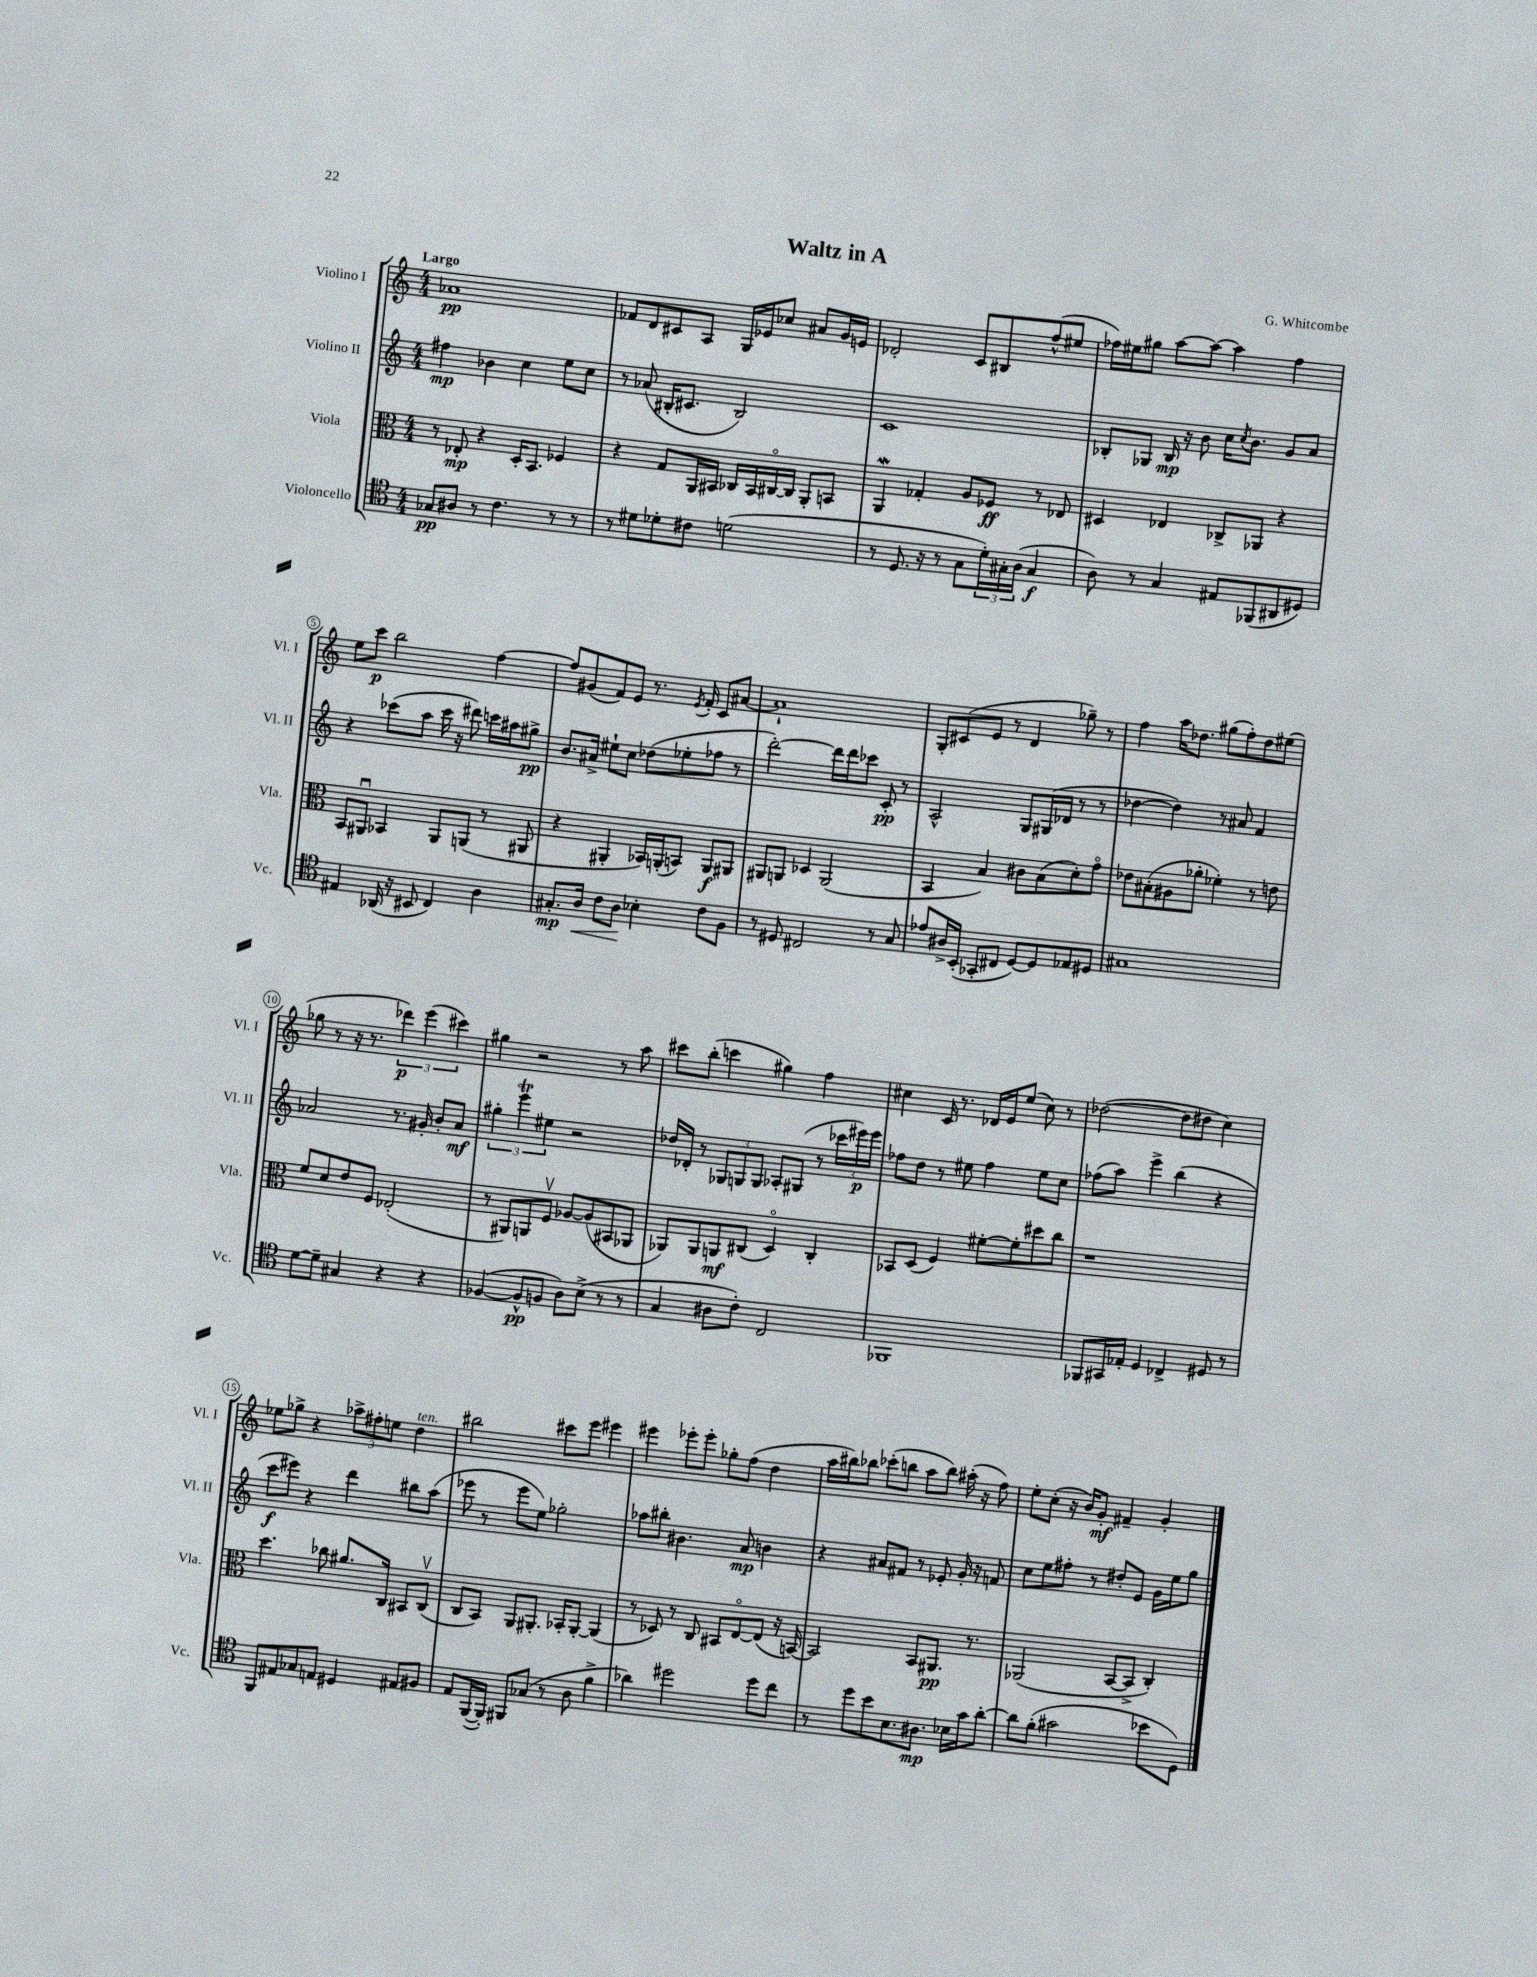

**kern	**dynam	**kern	**dynam	**kern	**dynam	**kern	**dynam
*part4	*part4	*part3	*part3	*part2	*part2	*part1	*part1
*staff4	*staff4	*staff3	*staff3	*staff2	*staff2	*staff1	*staff1
*I"Violoncello	*	*I"Viola	*	*I"Violino II	*	*I"Violino I	*
*I'Vc.	*	*I'Vla.	*	*I'Vl. II	*	*I'Vl. I	*
*clefC4	*	*clefC3	*	*clefG2	*	*clefG2	*
*k[]	*	*k[]	*	*k[]	*	*k[]	*
*M4/4	*	*M4/4	*	*M4/4	*	*M4/4	*
=1	=1	=1	=1	=1	=1	=1	=1
!	!	!	!	!	!	!LO:TX:a:B:t=Largo	!
8G-X/L	pp	8r	.	4ff#X\	mp	1a-X	pp
8A#X/J	.	8E-X'/	mp	.	.	.	.
8r	.	4r	.	4b-X\	.	.	.
4.c\	.	.	.	.	.	.	.
.	.	16D'/KL	.	4cc\	.	.	.
.	.	8.BB/J	.	.	.	.	.
8r	.	4F-X/	.	8ee\L	.	.	.
8r	.	.	.	8cc\J	.	.	.
=2	=2	=2	=2	=2	=2	=2	=2
8r	.	4r	.	8r	.	8f-X/L	.
8d#X\L	.	.	.	(8a-X/	.	8d/	.
8d-X'\	.	8G/L	.	16B#X'/KL	.	8c#X/	.
.	.	.	.	8.c#X/J	.	.	.
8c#X\J	.	16AA/L	.	.	.	8A/J	.
.	.	16BB#X/JJ	.	.	.	.	.
(2dn\	.	16C-X/LL	.	2B#/)	.	16G/LL	.
.	.	16BB#/	.	.	.	16e-X/J	.
.	.	[16C#X/	.	.	.	8cc-X/J	.
.	.	16C#/JJ]	.	.	.	.	.
.	.	8AA'/L	.	.	.	8a#X/L	.
.	.	8BBn/J	.	.	.	16g/L	.
.	.	.	.	.	.	16en/JJ	.
=3	=3	=3	=3	=3	=3	=3	=3
8r	.	4AAW/	.	1c	.	2d-X'/	.
8.D/	.	.	.	.	.	.	.
.	.	4G-X'/	.	.	.	.	.
16r	.	.	.	.	.	.	.
8r	.	.	.	.	.	.	.
8G\L	.	8A/L	.	.	.	8c/L	.
24d'\L)	.	8F-X/J	ff	.	.	8B#X/	.
24G#X'\	.	.	.	.	.	.	.
(24A\JJ	.	.	.	.	.	.	.
4G#/	f	8r	.	.	.	(8ff^^/	.
.	.	8E-X/	.	.	.	8ee#X/J	.
=4	=4	=4	=4	=4	=4	=4	=4
8A\)	.	4D#X/	.	8B-X'/L	.	16ff-X\LL)	.
.	.	.	.	.	.	16ee#X\J	.
8r	.	.	.	8G-X/J	.	8gg#X\J	.
4G/	.	4E-X/	.	16B-/	mp	[8aa\L	.
.	.	.	.	16r	.	.	.
.	.	.	.	8b\	.	8aa\J_	.
8E#X/L	.	8C-X^/L	.	16cc\KL	.	4aa\]	.
.	.	.	.	8qcc/	.	.	.
.	.	.	.	8.b\J	.	.	.
(8FF-X/	.	8AA-X/J	.	.	.	.	.
8AA#X/	.	4r	.	8g/L	.	4ff-\	.
8D#X/J)	.	.	.	8a/J	.	.	.
!!LO:LB:g=z
=5	=5	=5	=5	=5	=5	=5	=5
4E#X/	.	8BB/L	.	4r	.	8ee\L	.
.	.	8AA#Xu/J	.	.	.	8ccc\J	p
(16AA-X/	.	4BB-X/	.	(8ccc-X\L	.	2bb\	.
16r	.	.	.	.	.	.	.
8BB#X/	.	.	.	8aa\J	.	.	.
4C/)	.	8AA#/L	.	16ccc-\	.	.	.
.	.	.	.	16r	.	.	.
.	.	(8AAn/J	.	8ddd#X\)	.	.	.
4A\	.	8r	.	16cccn\LL	.	[4ff\	.
.	.	.	.	16aa#X\J	.	.	.
.	.	8AA#X/	.	8gg#X^\J	pp	.	.
=6	=6	=6	=6	=6	=6	=6	=6
8.G#X'/L	mp	4r	.	8.b/L	.	8ff/L]	.
.	.	.	.	.	.	(8g#X/	.
!	!LO:HP:b	!	!	!	!	!	!
16A/Jk	<	.	.	16a#X^/Jk	.	.	.
8c\L	.	4AA#X'/	.	8ee#X`\L	.	8f/)	.
8A\J	.	.	.	8cc\J	.	8e/J	.
4B-X'\	[	16BB-X/LL)	.	(8dd-X\L	.	8.r	.
.	.	(16AAn'/J	.	.	.	.	.
.	.	8BBn/J)	.	8ee-X'\	.	.	.
.	.	.	.	.	.	8qe/	.
.	.	.	.	.	.	16f'/	.
8c\L	.	8AA/L	f	8ff-X\J	.	8c/L	.
8F\J	.	8AA#X/J	.	8r	.	[8a#X/J	.
=7	=7	=7	=7	=7	=7	=7	=7
8r	.	8AA#X/L	.	[2ddd'\)	.	1a#`]	.
8D#X/	.	8AAn/J	.	.	.	.	.
2C#X/	.	4D-X/	.	.	.	.	.
.	.	(2AA/	.	16ddd\LL]	.	.	.
.	.	.	.	16ddd\J	.	.	.
.	.	.	.	8ccc-X\J	.	.	.
8r	.	.	.	8c'/	pp	.	.
8G/	.	.	.	8r	.	.	.
=8	=8	=8	=8	=8	=8	=8	=8
8e-X/L	.	4BB/	.	2A^^/	.	8G'/L	.
16A#X^/L	.	.	.	.	.	(8c#X/	.
(16BB'/JJ	.	.	.	.	.	.	.
8GG-X'/L	.	4B/)	.	.	.	8e/J	.
8C#X/J	.	.	.	.	.	8r	.
[8D/L)	.	8c#X\L	.	8G/L	.	4d/	.
8D/]	.	(8B\	.	(16G#X/L	.	.	.
.	.	.	.	16d-X/JJ	.	.	.
8E-X/	.	8d'\)	.	8r	.	8gg-X~\)	.
8D#X/J	.	8g\J	.	8r	.	8r	.
=9	=9	=9	=9	=9	=9	=9	=9
1G#X	.	8e-X\L	.	[4dd-X\	.	4ff\	.
.	.	(8B#X'\	.	.	.	.	.
.	.	8A#X\	.	4dd-\])	.	16aa\KL	.
.	.	.	.	.	.	8.dd-X\J	.
.	.	8a-X'\J	.	.	.	.	.
.	.	4f-X'\)	.	8r	.	(8gg#X\L	.
.	.	.	.	8a#X/	.	8ff'\)	.
.	.	8r	.	4f/	.	8dd-\	.
.	.	8en\	.	.	.	(8ee#X\J	.
!!LO:LB:g=z
=10	=10	=10	=10	=10	=10	=10	=10
[8d\L	.	8f/L	.	2a-X/	.	8gg-X\	.
8d~\J]	.	8d/	.	.	.	8r	.
4G#X/	.	8e/	.	.	.	16r	.
.	.	.	.	.	.	8.r	.
.	.	8F/J	.	.	.	.	.
4r	.	(2E-X'/	.	8.r	.	6ddd-X\)	p
.	.	.	.	.	.	(6eee\	.
.	.	.	.	16g#X'/	.	.	.
4r	.	.	.	8b'/L	.	.	.
.	.	.	.	.	.	6ccc#X\)	.
.	.	.	.	8a-/J	mf	.	.
=11	=11	=11	=11	=11	=11	=11	=11
([4F-X/	.	8r	.	6gg#X'\	.	4gg#X\	.
.	.	8AA#X/L)	.	.	.	.	.
.	.	.	.	6eeet\	.	.	.
8F-^^/L]	pp	8AAn/	.	.	.	2r	.
.	.	.	.	6ee#X\	.	.	.
8Fn/J	.	8Fv/J	.	.	.	.	.
8A\L)	.	[8A-X/L	.	2r	.	.	.
(8B^\J	.	(8A-/]	.	.	.	.	.
8r	.	8BB#X/	.	.	.	8r	.
8r	.	8AA-X/J	.	.	.	8aa\	.
=12	=12	=12	=12	=12	=12	=12	=12
4G/	.	8AA-X/L)	.	16dd-X/LL	.	8ccc#X\L	.
.	.	.	.	16d-X'/JJ	.	.	.
.	.	8AA-/	.	8r	.	(8bb'\J	.
8A#X\L	.	8AAn/	mf	12G-X/L	.	4cccn\	.
.	.	.	.	12Gn/	.	.	.
8c'\J)	.	(8C#X/J	.	.	.	.	.
.	.	.	.	12G/J	.	.	.
2C/	.	4D/)	.	8A-X'/L	.	4gg#X\)	.
.	.	.	.	(8G#X/J	.	.	.
.	.	4C#'/	.	8r	.	4ff\	.
.	.	.	.	24ccc-X\LL	.	.	.
.	.	.	.	24eee#X\)	p	.	.
.	.	.	.	24eee#\JJ	.	.	.
=13	=13	=13	=13	=13	=13	=13	=13
1FF-X	.	8BB-X/L	.	8ff-X\L	.	4cc#X\	.
.	.	(8D/J	.	8dd\J	.	.	.
.	.	4F/)	.	8r	.	16c/	.
.	.	.	.	.	.	8.r	.
.	.	.	.	8ee#X\	.	.	.
.	.	[8f#X'\L	.	4ff-\	.	16d-X/LL	.
.	.	.	.	.	.	16e/J	.
.	.	8f#'\]	.	.	.	(8ee/J	.
.	.	8dd#X\	.	8ee#\L	.	8cc#\)	.
.	.	8cc\J	.	8cc\J	.	8r	.
=14	=14	=14	=14	=14	=14	=14	=14
8FF-X/L	.	1r	.	(8ff-X\L	.	([2dd-X\	.
16GG#X/L	.	.	.	8aa\J)	.	.	.
16E-X'/JJ	.	.	.	.	.	.	.
4D/	.	.	.	4eee^\	.	.	.
4C-X^/	.	.	.	(4bb\	.	8dd-\L]	.
.	.	.	.	.	.	8dd#X\J	.
8D#X/	.	.	.	4r	.	4cc\)	.
8r	.	.	.	.	.	.	.
!!LO:LB:g=z
=15	=15	=15	=15	=15	=15	=15	=15
8FF/L	.	4.dd\	.	8ccc\L	f	8ee-X\L	.
8E#X/	.	.	.	8eee#X\J)	.	8gg-X^\J	.
8G-X/	.	.	.	4r	.	4r	.
8En/J	.	8cc-X\	.	.	.	.	.
4D#X/	.	8.a#X/L	.	4ddd\	.	12aa-X^\L	.
.	.	.	.	.	.	12ff#X'\	.
.	.	.	.	.	.	12een\J	.
.	.	16C/Jk	.	.	.	.	.
!	!	!	!	!	!	!LO:TX:a:i:t=ten.	!
8E#X/L	.	8BB#X/L	.	8bb#X\L	.	4dd\	.
8F#X/J	.	(8Cv/J	.	(8aa\J	.	.	.
=16	=16	=16	=16	=16	=16	=16	=16
8E/L	.	8C/L	.	8eee-X\	.	2bb#X\	.
([16FF/L	.	8BB/J)	.	8r	.	.	.
16FF'/JJ])	.	.	.	.	.	.	.
8FF#X/L	.	8AA/L	.	8eee-\L	.	.	.
(8G-X/J	.	8.AA#X'/J	.	8ee\J)	.	.	.
8r	.	.	.	2gg-X'\	.	8ccc#X\L	.
.	.	16BB-X'/KL	.	.	.	.	.
8A\	.	[8AA#'/J	.	.	.	8eee\J	.
4f^\	.	(4AA#/]	.	.	.	4eee#X\	.
=17	=17	=17	=17	=17	=17	=17	=17
4a-X\)	.	8r	.	8aa-X\L	.	4eee#X\	.
.	.	8D-X/)	.	8bb#X'\J	.	.	.
2dd#X\	.	8r	.	4.b#X\	.	8eee-X'\L	.
.	.	8C/	.	.	.	8eee-'\J	.
.	.	8BB#X/L	.	.	.	8gg-X'\L	.
.	.	[8E/	.	8a/	mp	(8ff\J	.
8dd#\L	.	(8E/J]	.	4bn\	.	4dd\	.
8cc\J	.	16r	.	.	.	.	.
.	.	[16BBn/)	.	.	.	.	.
=18	=18	=18	=18	=18	=18	=18	=18
8r	.	2BB/]	.	4r	.	16aa\LL	.
.	.	.	.	.	.	16bb#X\J)	.
8dd\L	.	.	.	.	.	8bb-X\J	.
8b\	.	.	.	8a#X/L	.	(8ccc-X'\L	.
8.B\	.	.	.	8f#X/J	.	8bbn\J	.
.	.	8BB/L	.	8r	.	8aa\L	.
8.A#X\J	mp	.	.	.	.	.	.
.	.	8.AA#X/J	pp	8e-X'/	.	8bb\J)	.
16B-X\LL	.	.	.	16g'/	.	(16aa#X'\	.
16g\J	.	8.r	.	16r	.	16r	.
[8a'\J	.	.	.	8fn/	.	8ff\)	.
=19	=19	=19	=19	=19	=19	=19	=19
8a\L]	.	(2AA-X/	.	8cc\L	.	8ee'\L	.
(8f'\J	.	.	.	8ee\	.	(8cc'\J	.
2g#X\	.	.	.	8ff#X'\J	.	16r	.
.	.	.	.	.	.	16b/KL)	.
.	.	.	.	8r	.	8g'/J	mf
.	.	[8BB/L	.	8dd#X'/L	.	4f#X~/	.
.	.	8BB^/J]	.	8e/J	.	.	.
8b-X\L	.	4C'/)	.	16g\LL	.	4g'/	.
.	.	.	.	16ee\J	.	.	.
8D\J)	.	.	.	8gg\J	.	.	.
==	==	==	==	==	==	==	==
*-	*-	*-	*-	*-	*-	*-	*-
